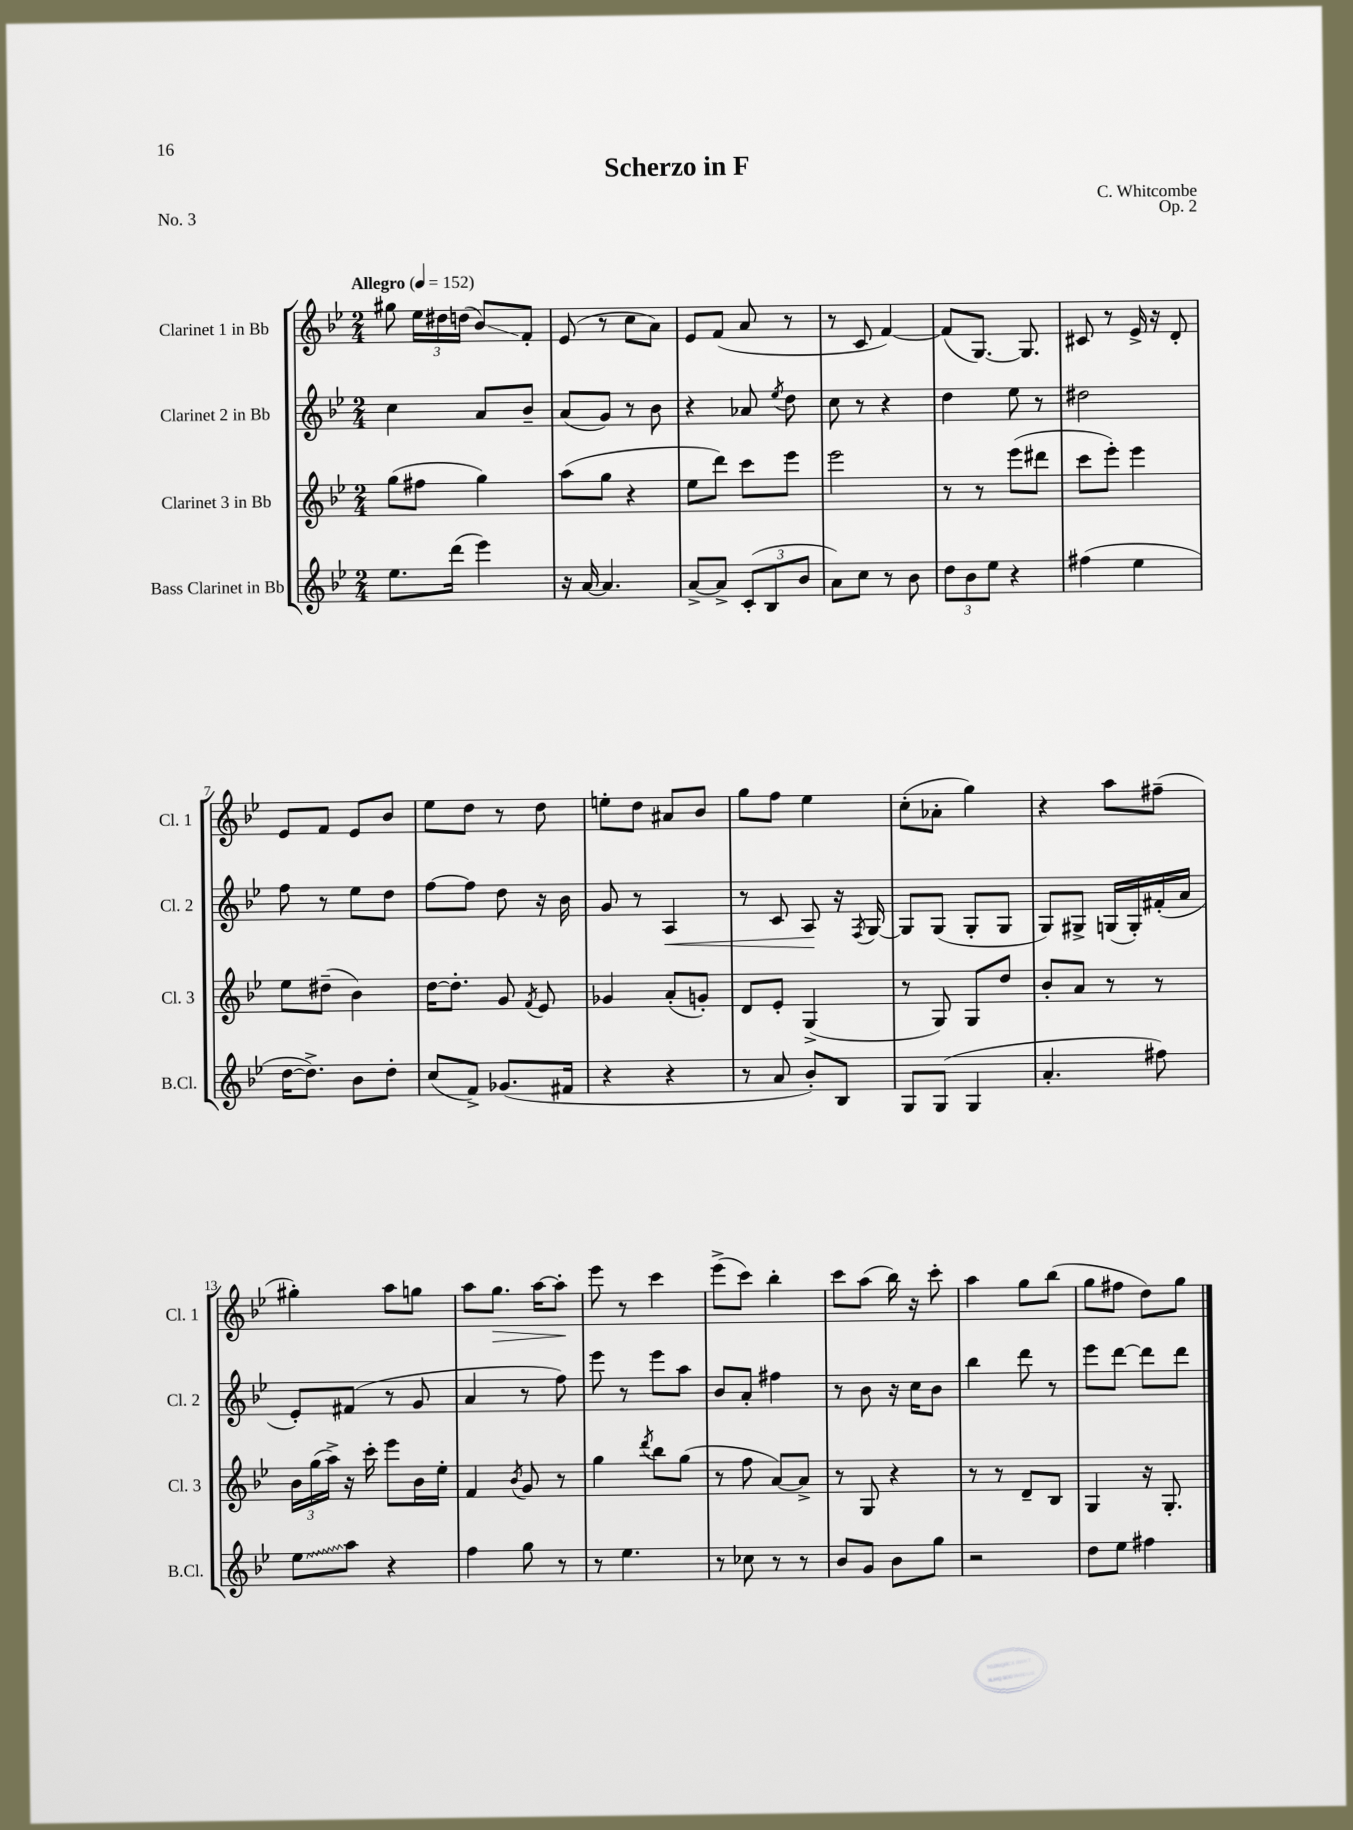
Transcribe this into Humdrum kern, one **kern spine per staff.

**kern	**kern	**kern	**kern
*staff4	*staff3	*staff2	*staff1
*clefG2	*clefG2	*clefG2	*clefG2
*k[b-e-]	*k[b-e-]	*k[b-e-]	*k[b-e-]
*M2/4	*M2/4	*M2/4	*M2/4
*MM152	*MM152	*MM152	*MM152
8.ee-	(8gg	4cc	8gg#
.	8ff#	.	24ee-
.	.	.	24dd#
(16ddd	.	.	.
.	.	.	(24dd
4eee-)	4gg)	8a	8b-)
.	.	8b-~	8f'
=	=	=	=
16r	(8aa	(8a	(8e-
[16a	.	.	.
4.a]	8gg	8g)	8r
.	4r	8r	8cc
.	.	8b-	8a)
=	=	=	=
[8a^	8ee-	4r	8e-
8a^]	8ddd)	.	(8f
(12c'	8ccc	8a-	8a
12B-	.	.	.
.	.	8qee-	.
.	8eee-	8dd	8r
12b-	.	.	.
=	=	=	=
8a)	2eee-	8cc	8r
8cc	.	8r	8c
8r	.	4r	[4f)
8b-	.	.	.
=	=	=	=
12dd	8r	4dd	(8f]
12b-	.	.	.
.	8r	.	[8.G)
12ee-	.	.	.
4r	(8eee-	8ee-	.
.	.	.	8.G]
.	8ddd#	8r	.
=	=	=	=
(4ff#	8ccc	2dd#	8c#
.	8eee-')	.	8r
4ee-	4eee-	.	16e-^
.	.	.	16r
.	.	.	8d'
=	=	=	=
[16dd	8ee-	8ff	8e-
8.dd^])	.	.	.
.	(8dd#~	8r	8f
8b-	4b-)	8ee-	8e-
8dd'	.	8dd	8b-
=	=	=	=
(8cc	[16dd	[8ff	8ee-
.	8.dd']	.	.
8f^)	.	8ff]	8dd
(8.g-	8g	8dd	8r
.	8qf	.	.
.	8e-	16r	8dd
16f#	.	16b-	.
=	=	=	=
4r	4g-	8g	8ee'
.	.	8r	8dd
4r	(8a'	4A	8a#
.	8g')	.	8b-
=	=	=	=
8r	8d	8r	8gg
8a	8e-'	8c	8ff
8b-')	(4G^	8A	4ee-
8B-	.	16r	.
.	.	8qF	.
.	.	[16G	.
=	=	=	=
8G	8r	8G]	(8cc'
(8G	8G)	(8G	8a-'
4G	8G	8G'	4gg)
.	8dd	8G	.
=	=	=	=
4.a'	8b-'	8G)	4r
.	8a	8G#^	.
.	8r	(16G	8aa
.	.	16G')	.
8ff#)	8r	(16f#'	(8ff#~
.	.	16a	.
=	=	=	=
8ee-	24b-	8e-')	4gg#')
.	(24gg	.	.
.	24aa^)	.	.
8aa	16r	(8f#	.
.	16ccc'	.	.
4r	8eee-	8r	8aa
.	16b-	8g	8gg
.	16ee-'	.	.
=	=	=	=
4ff	4f	4a	8aa
.	.	.	8.gg
.	8qb-	.	.
8gg	8g	8r	.
.	.	.	[16aa
8r	8r	8ff)	8aa']
=	=	=	=
8r	4gg	8eee-	8eee-
4.ee-	.	8r	8r
.	8qddd	.	.
.	8bb-	8eee-	4ccc
.	(8gg	8aa	.
=	=	=	=
8r	8r	8b-	(8eee-^
8cc-	8ff	8a'	8ccc)
8r	[8a)	4ff#	4bb-'
8r	8a^]	.	.
=	=	=	=
8b-	8r	8r	8ccc
8g	8G	8b-	(8aa
8b-	4r	16r	16bb-)
.	.	16cc	16r
8gg	.	8b-	8ccc'
=	=	=	=
2r	8r	4bb-	4aa
.	8r	.	.
.	8d~	8ddd	8gg
.	8B-	8r	(8bb-
=	=	=	=
8dd	4G	8eee-	8gg
8ee-	.	[8ddd	8ff#
4ff#	16r	8ddd]	8dd)
.	8.G'	.	.
.	.	8ddd	8gg
==	==	==	==
*-	*-	*-	*-
